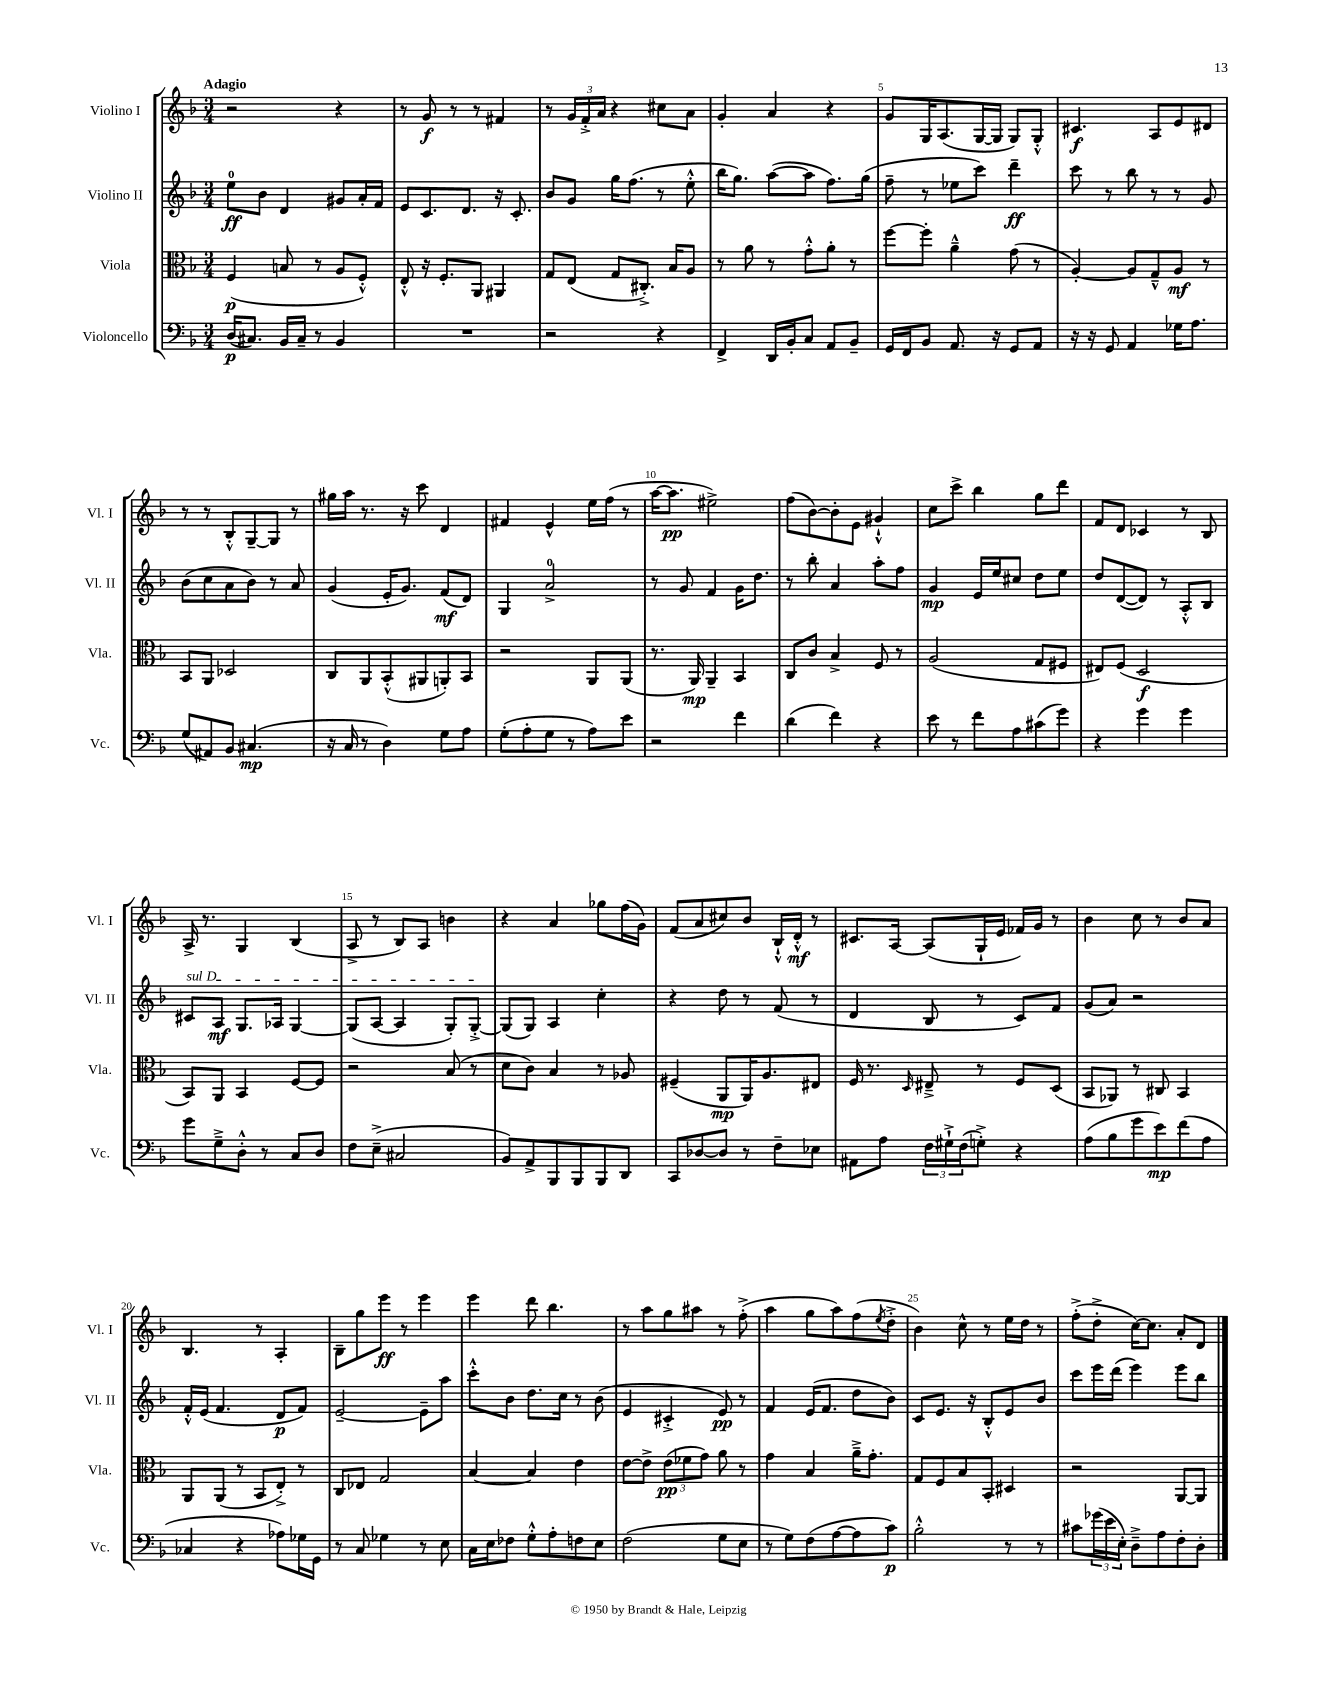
<<
\new StaffGroup <<
\new Staff = "s0" \with { instrumentName = "Violino I" shortInstrumentName = "Vl. I" } {
    \clef treble \key f \major \numericTimeSignature \time 3/4 \tempo "Adagio"
    r2 r4 |
    r8 g'8\f r8 r8 fis'4 |
    r8 \tuplet 3/2 { g'16 f'16-.-> a'16 } r4 cis''8 a'8 |
    g'4-. a'4 r4 |
    g'8 g16 a8.( g16~ g16 g8) g8-.-^ |
    cis'4.\f a8 e'8 dis'8 |
    r8 r8 bes8-.-^ g8~-- g8 r8 |
    gis''16 a''16 r8. r16 c'''8 d'4 |
    fis'4 e'4-^ e''16 f''16( r8 |
    a''16~ a''8.\pp eis''2->) |
    f''8( bes'8~) bes'8-. e'8 gis'4-!-^ |
    c''8 c'''8-> bes''4 g''8 d'''8 |
    f'8 d'8 ces'4 r8 bes8 |
    a16-> r8. g4 bes4( |
    a8-> r8 bes8) a8 b'4 |
    r4 a'4 ges''8 f''16( g'16) |
    f'8( a'8 cis''8) bes'8 bes16-!-^ d'16-.-^\mf r8 |
    cis'8. a16~ a8( g16-! e'16 fes'16) g'16 r8 |
    bes'4 c''8 r8 bes'8 a'8 |
    bes4. r8 a4-. |
    bes8-- g''8 e'''8\ff r8 e'''4 |
    e'''4 d'''8 bes''4. |
    r8 a''8 g''8 ais''8 r8 f''8-.->( |
    a''4 g''8 a''8) f''8( \acciaccatura { e''8 } d''8-.-> |
    bes'4) c''8-^ r8 e''16 d''16 r8 |
    f''8-.->( d''8-.-> c''16~) c''8. a'8-. d'8 \bar "|." |
}
\new Staff = "s1" \with { instrumentName = "Violino II" shortInstrumentName = "Vl. II" } {
    \clef treble \key f \major \numericTimeSignature \time 3/4
    e''8-0\ff bes'8 d'4 gis'8 a'16-. f'16 |
    e'8 c'8. d'8. r16 c'8.-. |
    bes'8 g'8 g''16 f''8.( r8 e''8-.-^ |
    bes''16 g''8.) a''8~( a''8 f''8.) g''16( |
    f''8-- r8 ees''8 c'''8) d'''4--\ff |
    c'''8 r8 bes''8 r8 r8 g'8 |
    bes'8( c''8 a'8 bes'8) r8 a'8 |
    g'4( e'16-. g'8.) f'8\mf( d'8) |
    g4 a'2-0-> |
    r8 g'8 f'4 g'16 d''8. |
    r8 bes''8-. a'4 a''8-. f''8 |
    g'4\mp e'16 e''16 cis''8 d''8 e''8 |
    d''8 d'8~( d'8) r8 a8-.-^ bes8 |
    \once \override TextSpanner.bound-details.left.text = \markup { \italic "sul D" } cis'8\startTextSpan a8\mf g8. aes16 g4~ |
    g8( a8~ a4 g8-.) g8~-.->\stopTextSpan |
    g8( g8) a4 c''4-. |
    r4 d''8 r8 f'8( r8 |
    d'4 bes8 r8 c'8) f'8 |
    g'8( a'8) r2 |
    f'16-.-^ e'16( f'4. d'8\p f'8) |
    e'2~-- e'8-- a''8 |
    c'''8-.-^ bes'8 d''8. c''16 r8 bes'8( |
    e'4 cis'4-.-> e'8\pp) r8 |
    f'4 e'16( f'8. d''8 bes'8) |
    c'8 e'8. r16 bes8-.-^ e'8 bes'8 |
    c'''8 e'''16 d'''16( e'''4) e'''8 bes''8 \bar "|." |
}
\new Staff = "s2" \with { instrumentName = "Viola" shortInstrumentName = "Vla." } {
    \clef alto \key f \major \numericTimeSignature \time 3/4
    f4\p( b8 r8 a8 f8-.-^) |
    e8-.-^ r16 f8.-. a,8 ais,4 |
    g8 e8( g8 cis8.-.->) bes16 a8 |
    r8 a'8 r8 g'8-.-^ a'8-. r8 |
    f''8~ f''8-. a'4---^ g'8( r8 |
    a4~-.) a8 g8---^ a8\mf r8 |
    bes,8 a,8 des2 |
    c8 a,8 bes,8-.-^( ais,8 a,8-.) bes,8 |
    r2 a,8 a,8( |
    r8. a,16\mp) a,4-- bes,4 |
    c8 c'8 bes4-> f8 r8 |
    a2( g8 fis8 |
    eis8) f8( d2\f |
    bes,8) a,8 bes,4 f8~ f8 |
    r2 bes8( r8 |
    d'8 c'8) bes4 r8 aes8 |
    fis4--( a,8\mp a,16) a8. eis8 |
    f16 r8. \grace { d16 } eis8---> r8 f8 d8( |
    bes,8 aes,8) r8 cis8 bes,4 |
    a,8 a,8( r8 bes,8 e8-.->) r8 |
    c8 ees8 g2 |
    bes4~ bes4 e'4 |
    e'8~ e'8-> \tuplet 3/2 { e'8\pp( fes'8 g'8) } a'8 r8 |
    g'4 bes4 a'16---> g'8.-. |
    g8 f8 bes8 bes,8-. dis4 |
    r2 a,8~ a,8 \bar "|." |
}
\new Staff = "s3" \with { instrumentName = "Violoncello" shortInstrumentName = "Vc." } {
    \clef bass \key f \major \numericTimeSignature \time 3/4
    d16\p( cis8.) bes,16 cis16-- r8 bes,4 |
    R2. |
    r2 r4 |
    f,4-> d,16 bes,16-. c8 a,8 bes,8-- |
    g,16 f,16 bes,8 a,8. r16 g,8 a,8 |
    r16 r16 g,8 a,4 ges16 a8. |
    g8( ais,8) bes,8 cis4.\mp( |
    r16 c16 r8 d4) g8 a8 |
    g8-.( a8-. g8 r8 a8) e'8 |
    r2 f'4 |
    d'4( f'4) r4 |
    e'8 r8 f'8 a8 cis'8( g'8) |
    r4 g'4 g'4 |
    g'8 g8---> d8-.-^ r8 c8 d8 |
    f8 e8--->( cis2 |
    bes,8) a,8-> bes,,8 bes,,8 bes,,8 d,8 |
    c,8 des8~ des8 r8 f8-- ees8 |
    ais,8 a8 \tuplet 3/2 { f16 gis16-!-> f16( } g8-.->) r4 |
    a8( bes8 g'8 e'8\mp) f'8( a8 |
    ces4 r4 aes8) ges16 g,16 |
    r8 c8 ges4 r8 e8 |
    c16 e16 fes8 g8-.-^ a8-. f8 e8 |
    f2( g8 e8 |
    r8 g8) f8( a8~ a8 c'8\p) |
    bes2-.-^ r8 r8 |
    cis'8 \tuplet 3/2 { ges'16( e'16 e16-.) } d8---> a8 f8-. d8-. \bar "|." |
}
>>
>>
\layout { \context { \Score \override BarNumber.break-visibility = ##(#f #t #t) barNumberVisibility = #(every-nth-bar-number-visible 5) } }
